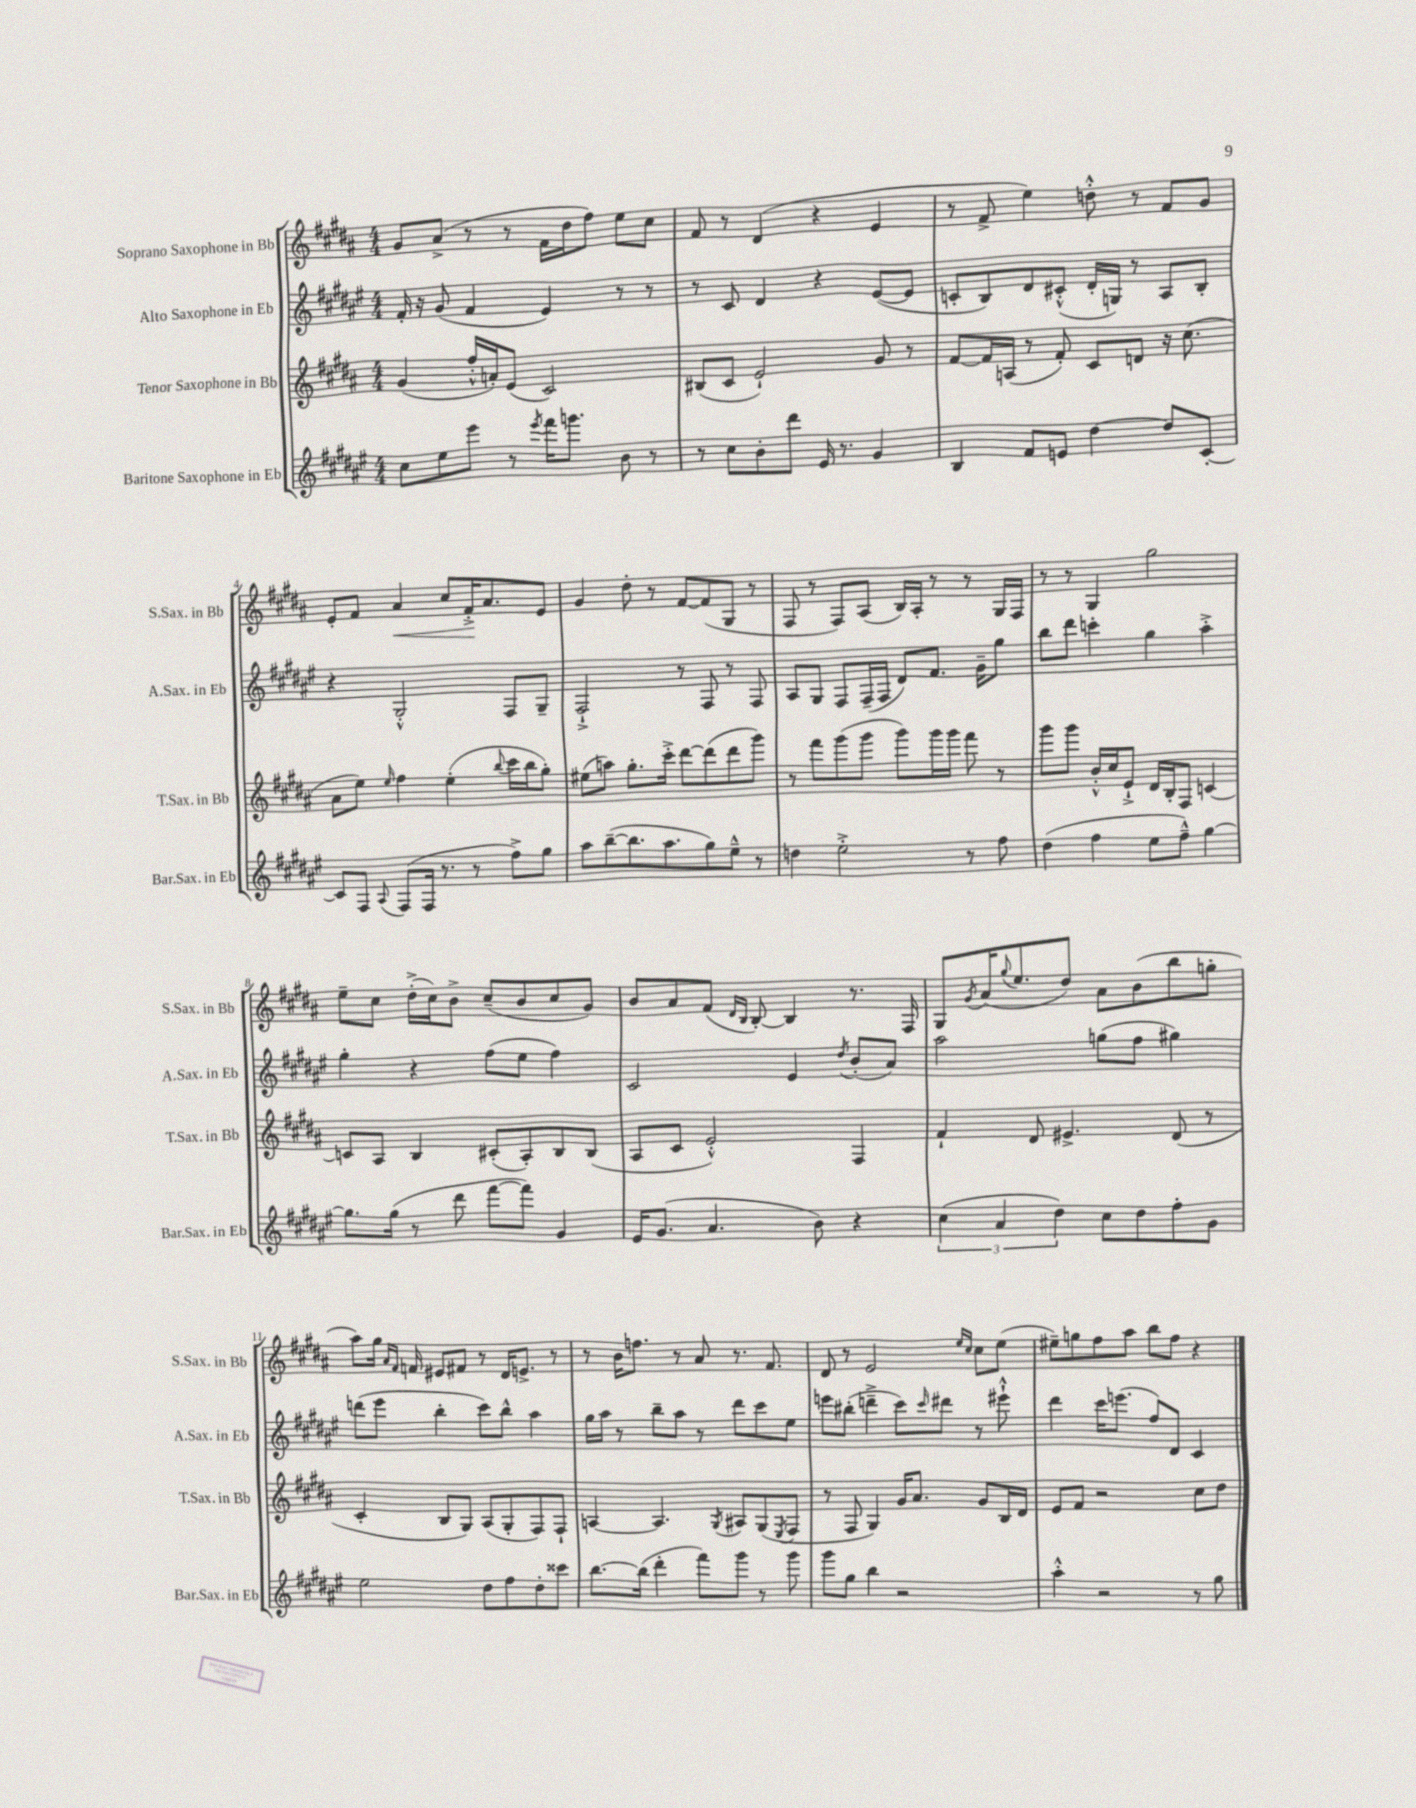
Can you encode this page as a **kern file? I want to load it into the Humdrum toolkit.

**kern	**kern	**kern	**kern
*staff4	*staff3	*staff2	*staff1
*clefG2	*clefG2	*clefG2	*clefG2
*k[f#c#g#d#a#e#]	*k[f#c#g#d#a#]	*k[f#c#g#d#a#e#]	*k[f#c#g#d#a#]
*M4/4	*M4/4	*M4/4	*M4/4
8cc#	(4g#	16f#'	8g#
.	.	16r	.
8ee#	.	(8g#	(8a#^
8eee#	16ff#'^^	4f#	8r
.	16a')	.	.
8r	(8e	.	8r
8qeee#	.	.	.
16fff#	2c#)	4e#)	16f#
8.ggg	.	.	16dd#
.	.	.	8ff#)
8b	.	8r	8ee
8r	.	8r	8cc#
=	=	=	=
8r	(8B#	8r	8f#
8cc#	8c#	8c#	8r
8b'	2e`)	4d#	(4d#
8ddd#	.	.	.
16e#	.	4r	4r
8.r	.	.	.
4g#	8g#	([8e#	4e
.	8r	8e#]	.
=	=	=	=
4B	[8f#	8c'	8r
.	16f#]	8B)	8f#^
.	(16A	.	.
8f#	8r	8d#	4ee)
8e	8f#')	(8c#'^^	.
[4dd#	8c#	16d#'	8dd'^^
.	.	16G)	.
.	8d	8r	8r
8dd#]	16r	8A#	8f#
.	(8.cc#	.	.
[8c#'	.	8B'	8g#
=	=	=	=
8c#]	8a#	4r	8e'
8F#	8ee)	.	8f#
8qqA#	16qqee	.	.
(8F#	4ff#	2G#'^^	4a#
16F#	.	.	.
8.r	.	.	.
.	(4ee'	.	8cc#
8r	.	.	16f#'^
.	.	.	8.a#
.	8qqbb	.	.
8ff#^)	16ccc#	8F#	.
.	16bb	.	.
8gg#	8gg#')	8G#~	8e
=	=	=	=
8aa#	(8ee#	2F#`^	4g#
([8bb~	8aa)	.	.
8.bb]	8.gg#'	.	8dd#'
.	.	.	8r
8.aa#	16ccc#'^	.	.
.	[8ddd#	8r	[8f#
8gg#)	(8ddd#]	8F#	(8f#]
8ee#~^^	8ddd#	8r	8G#
8r	8ggg#)	8F#	8r
=	=	=	=
4dd	8r	8A#	8F#
.	8fff#	8G#	8r
2ee#'^	(8ggg#	8F#	8F#)
.	8ggg#	(16F#~	(8A#
.	.	16F#	.
.	8ggg#)	8d#)	16B)
.	.	.	16A#'
.	16ggg#	8.f#	8r
.	16ggg#	.	.
8r	8fff#	.	8r
.	.	16g#~	.
8ff#	8r	8gg#	16G#
.	.	.	16F#
=	=	=	=
(4dd#	8ggg#	8bb	8r
.	8ggg#	8ddd#	8r
4ff#	16b'^^	4ccc'	4G#
.	16cc#	.	.
.	8e`^	.	.
8ee#	16d#	4gg#	2gg#
.	16B'	.	.
8ff#~^^)	8F#	.	.
[4gg#	[4c	4aa#'^	.
=	=	=	=
8.gg#]	8c]	4gg#'	8ee~
.	8A#	.	8cc#
(16gg#	.	.	.
8r	4B	4r	(16dd#'^
.	.	.	16cc#)
8ddd#	.	.	8b^
[8fff#	(8c#'	(8ff#	(8cc#~
8fff#])	8A#')	8ee#	8b
4g#	8B	4ff#)	8cc#
.	(8B	.	8g#)
=	=	=	=
16e#	8A#	2c#	8b
(8.g#	.	.	.
.	8c#	.	8a#
4.a#	2e'^^)	.	(8f#
.	.	.	16qqd#
.	.	.	16qqB
.	.	.	[8B')
.	.	4e#	4B]
8b)	.	.	.
.	.	8qdd#	.
4r	4F#	(8b'	8.r
.	.	8a#)	.
.	.	.	16F#
=	=	=	=
(6cc#	4f#`	2aa#	8G#
.	.	.	8qg#
.	.	.	(16a#
6a#	.	.	.
.	.	.	8qqgg#
.	.	.	8.ee
.	8d#	.	.
6dd#)	.	.	.
.	4.e#^	.	8dd#)
8cc#	.	(8gg	8a#
8dd#	.	8ff#	(8b
8ff#'	(8d#	4gg#)	8bb
8g#	8r	.	8gg'
=	=	=	=
2ee#	4c#'	(8ddd	8aa#)
.	.	8eee#	16gg#
.	.	.	16qqa#
.	.	.	16qqf#
.	.	.	16f
.	8B	4bb'	8e#
.	8G#)	.	8f#
8dd#	(8A#	8ccc#)	8r
8ff#	8G#'	8bb^^	16d#
.	.	.	8.e^
8dd#'	8F#)	4aa#	.
8ccc##	8F#`	.	8r
=	=	=	=
[8.bb	[4A	16gg#	8r
.	.	16aa#	.
.	.	8r	16b
(16bb]	.	.	8.ff
4ddd#'	4.A]	8bb~	.
.	.	8aa#	8r
8fff#)	.	8r	8a#
.	8qG#	.	.
8ggg#	8A#	8ddd#	8.r
8r	(8G#	8ccc#	.
.	.	.	8.f#
.	8qE	.	.
8ggg#	8F#	8ee#	.
=	=	=	=
8ggg#	8r	8eee	8d#
8gg#	8F#	(8bb#'	8r
4bb	4G#)	4ddd~^	2e
2r	16g#	8ccc#)	.
.	8.a#	.	.
.	.	16qqccc#	.
.	.	8ddd#	.
.	.	.	16qqee
.	.	.	16qqcc#
.	8g#	8r	8cc#
.	16B	8eee#`^^	(8ee
.	16d#	.	.
=	=	=	=
4aa#'^^	8e	4ddd#	8ee#~)
.	8f#	.	8gg
2r	2r	16ccc#	8ff#
.	.	(8.eee	.
.	.	.	8aa#
.	.	8ff#)	8bb
.	.	8d#	8ff#
8r	8cc#	4c#	4r
8gg#	8dd#	.	.
==	==	==	==
*-	*-	*-	*-
